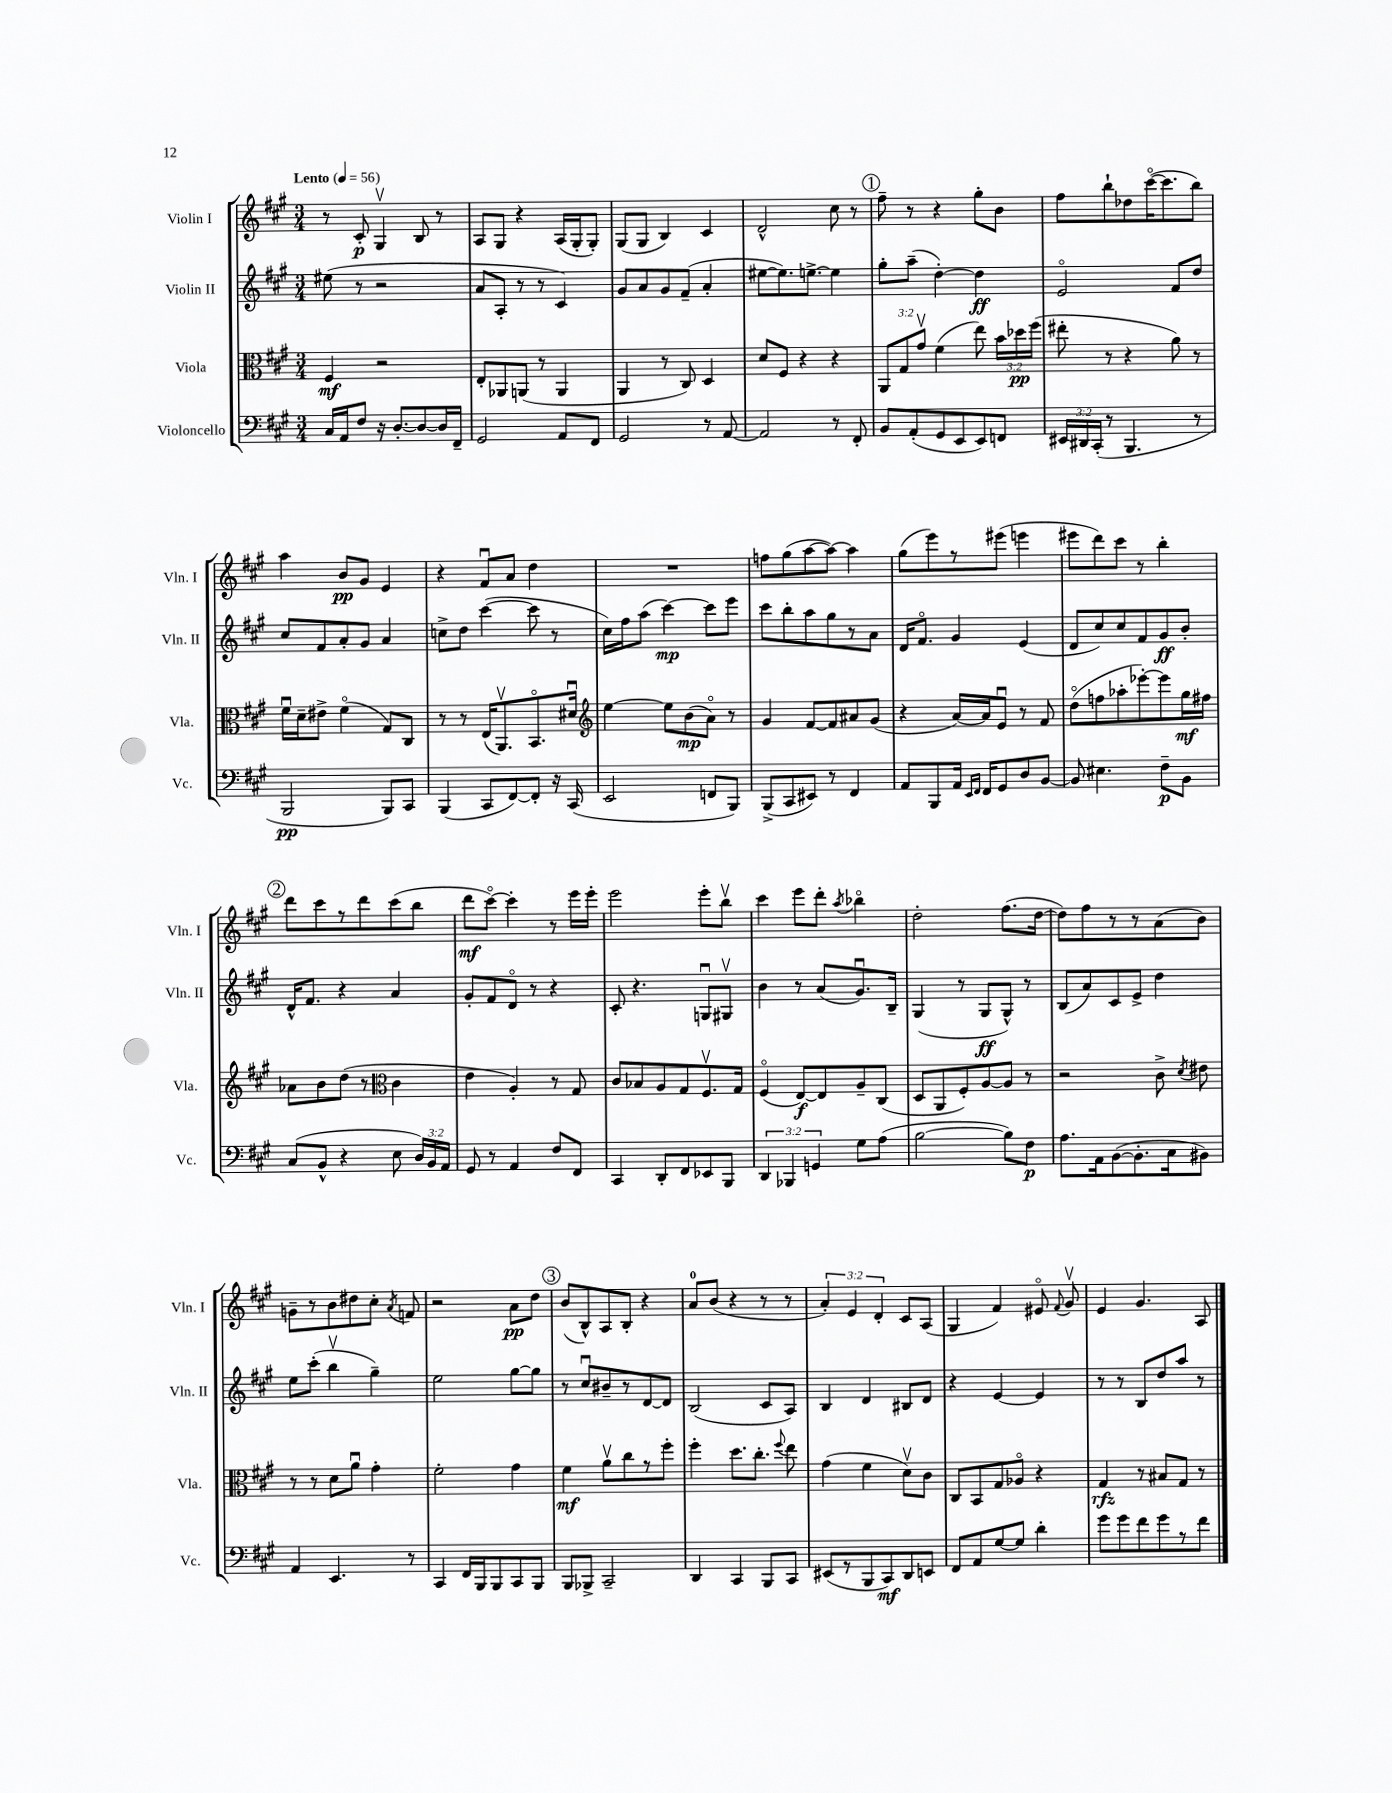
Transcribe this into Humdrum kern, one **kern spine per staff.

**kern	**dynam	**kern	**dynam	**kern	**dynam	**kern	**dynam
*part4	*part4	*part3	*part3	*part2	*part2	*part1	*part1
*staff4	*staff4	*staff3	*staff3	*staff2	*staff2	*staff1	*staff1
*I"Violoncello	*	*I"Viola	*	*I"Violin II	*	*I"Violin I	*
*I'Vc.	*	*I'Vla.	*	*I'Vln. II	*	*I'Vln. I	*
*clefF4	*	*clefC3	*	*clefG2	*	*clefG2	*
*k[f#c#g#]	*	*k[f#c#g#]	*	*k[f#c#g#]	*	*k[f#c#g#]	*
*M3/4	*	*M3/4	*	*M3/4	*	*M3/4	*
*MM56	*	*MM56	*	*MM56	*	*MM56	*
=1	=1	=1	=1	=1	=1	=1	=1
!	!	!	!	!	!	!LO:TX:a:B:t=Lento	!
16C#/LL	.	4F#/	mf	(8ee#X\	.	8r	.
16AA/J	.	.	.	.	.	.	.
8F#/J	.	.	.	8r	.	8c#'/	p
16r	.	2r	.	2r	.	4G#v/	.
[8.D'/L	.	.	.	.	.	.	.
8D/_	.	.	.	.	.	8B/	.
16D/L]	.	.	.	.	.	8r	.
16FF#~/JJ	.	.	.	.	.	.	.
=2	=2	=2	=2	=2	=2	=2	=2
2GG#/	.	8E'/L	.	8a/L	.	8A/L	.
.	.	8AA-X/	.	8A'/J	.	8G#/J	.
.	.	(8AAn/J	.	8r	.	4r	.
.	.	8r	.	8r	.	.	.
8AA/L	.	4AA/	.	4c#/)	.	(16A/LL	.
.	.	.	.	.	.	16G#'/J	.
8FF#/J	.	.	.	.	.	8G#'/J)	.
=3	=3	=3	=3	=3	=3	=3	=3
2GG#/	.	4AA/	.	8g#/L	.	(8G#/L	.
.	.	.	.	8a/	.	8G#/J	.
.	.	8r	.	8g#/	.	4B/)	.
.	.	8C#/)	.	(8f#~/J	.	.	.
8r	.	4D/	.	4a'/	.	4c#/	.
[8AA/	.	.	.	.	.	.	.
=4	=4	=4	=4	=4	=4	=4	=4
2AA/]	.	8d/L	.	[8ee#X\L	.	2d^^/	.
.	.	8F#/J	.	8.ee#\])	.	.	.
.	.	4r	.	.	.	.	.
.	.	.	.	[8.een^\J	.	.	.
8r	.	4r	.	4ee\]	.	8cc#\	.
8FF#'/	.	.	.	.	.	8r	.
!!LO:REH:place=s1:t=1
=5	=5	=5	=5	=5	=5	=5	=5
8BB/L	.	12AA/L	.	8gg#'\L	.	8ff#~\	.
.	.	12G#/	.	.	.	.	.
(8AA'/	.	.	.	(8aa~\J	.	8r	.
.	.	12g#v/J	.	.	.	.	.
8GG#/	.	(4f#\	.	[4dd'\)	.	4r	.
8EE/	.	.	.	.	.	.	.
8EE/)	.	8ee\)	.	4dd\]	ff	8gg#'\L	.
8FFn/J	.	24b\LL	.	.	.	8b\J	.
.	.	24dd-X\	pp	.	.	.	.
.	.	(24ff#\JJ	.	.	.	.	.
=6	=6	=6	=6	=6	=6	=6	=6
24EE#X/LL	.	8ee#X'\	.	2e/	.	8ff#\L	.
24DD#X/	.	.	.	.	.	.	.
(24CC#'/JJ	.	.	.	.	.	.	.
8r	.	8r	.	.	.	8bb`\	.
4.BBB/	.	4r	.	.	.	8dd-X\	.
.	.	.	.	.	.	([16ccc#\K	.
.	.	.	.	.	.	8.ccc#\]	.
.	.	8a\)	.	8f#/L	.	.	.
8r	.	8r	.	8dd/J	.	8bb\J)	.
!!LO:LB:g=z
=7	=7	=7	=7	=7	=7	=7	=7
2BBB/	pp	16f#u\LL	.	8cc#/L	.	4aa\	.
.	.	16d~\J	.	.	.	.	.
.	.	8e#X^\J	.	8f#/	.	.	.
.	.	(4f#\	.	8a'/	.	8b/L	pp
.	.	.	.	8g#/J	.	8g#/J	.
8BBB/L)	.	8G#/L)	.	4a/	.	4e/	.
8CC#/J	.	8C#/J	.	.	.	.	.
=8	=8	=8	=8	=8	=8	=8	=8
(4BBB/	.	8r	.	8ccn^\L	.	4r	.
.	.	8r	.	8dd\J	.	.	.
8CC#/L	.	(16E/KL	.	([4ccc#\	.	8f#u/L	.
.	.	8.AAv/)	.	.	.	.	.
[8FF#/)	.	.	.	.	.	8a/J	.
8FF#'/J]	.	8.BB/	.	8ccc#\]	.	4dd\	.
16r	.	.	.	8r	.	.	.
(16CC#/	.	16d#Xu/Jk	.	.	.	.	.
=9	=9	=9	=9	=9	=9	=9	=9
*	*	*clefG2	*	*	*	*	*
2EE/	.	[4ee\	.	16cc#\LL)	.	2.r	.
.	.	.	.	16ff#\J	.	.	.
.	.	.	.	(8aa\J	.	.	.
.	.	8ee\L]	.	[4ccc#\)	mp	.	.
.	.	(8b\	mp	.	.	.	.
8FFn/L	.	8a\J)	.	8ccc#\L]	.	.	.
8BBB/J)	.	8r	.	8eee\J	.	.	.
=10	=10	=10	=10	=10	=10	=10	=10
(8BBB^/L	.	4g#/	.	8ccc#\L	.	8ffn\L	.
8CC#/	.	.	.	8bb'\	.	(8gg#\	.
8EE#X/J)	.	[8f#/L	.	8aa\	.	[8aa\	.
8r	.	8f#/]	.	8gg#\	.	8aa\J_)	.
4FF#/	.	8a#X/	.	8r	.	4aa\]	.
.	.	(8g#/J	.	8a\J	.	.	.
=11	=11	=11	=11	=11	=11	=11	=11
8AA/L	.	4r	.	16d/KL	.	(8gg#\L	.
.	.	.	.	8.f#/J	.	.	.
8BBB/	.	.	.	.	.	8eee\)	.
16AA/Jk	.	[16a/LL)	.	4g#/	.	8r	.
16qqEE/LL	.	.	.	.	.	.	.
16qqFF#/JJ	.	.	.	.	.	.	.
16FF#/KL	.	16a/J]	.	.	.	.	.
8GG#/	.	8eu/J	.	.	.	(8eee#X\J	.
8D/	.	8r	.	(4e/	.	4eeen\	.
[8BB/J	.	8f#/	.	.	.	.	.
=12	=12	=12	=12	=12	=12	=12	=12
8BB/]	.	(8dd\L	.	8d/L	.	8eee#X\L	.
4.E#X\	.	8ffn\	.	8cc#/)	.	8ddd\)	.
.	.	8aa-X'\	.	8cc#/	.	8ccc#\J	.
.	.	[8eee-X'\)	.	8f#/	.	8r	.
8F#~\L	p	8eee-\]	.	8g#/	ff	4bb'\	.
8BB\J	.	16gg#\L	mf	8b'/J	.	.	.
.	.	16ff#X\JJ	.	.	.	.	.
!!LO:LB:g=z
!!LO:REH:place=s1:t=2
=13	=13	=13	=13	=13	=13	=13	=13
(8C#/L	.	8a-X\L	.	16d^^/KL	.	8ddd\L	.
.	.	.	.	8.f#/J	.	.	.
8BB^^/J	.	8b\	.	.	.	8ccc#\	.
4r	.	(8dd\J	.	4r	.	8r	.
.	.	8r	.	.	.	8ddd\	.
*	*	*clefC3	*	*	*	*	*
8E\	.	4c#\	.	4a/	.	(8ccc#\	.
24D/LL)	.	.	.	.	.	8bb\J	.
24BB/	.	.	.	.	.	.	.
24AA/JJ	.	.	.	.	.	.	.
=14	=14	=14	=14	=14	=14	=14	=14
8GG#/	.	4e\	.	8g#'/L	.	8ddd\L	mf
8r	.	.	.	8f#/	.	[8ccc#\J)	.
4AA/	.	4A'/)	.	8d/J	.	4ccc#'\]	.
.	.	.	.	8r	.	.	.
8F#/L	.	8r	.	4r	.	8r	.
8FF#/J	.	8G#/	.	.	.	16eee\LL	.
.	.	.	.	.	.	16eee'\JJ	.
=15	=15	=15	=15	=15	=15	=15	=15
4CC#/	.	8c#/L	.	8c#'/	.	2eee\	.
.	.	8B-X/	.	4.r	.	.	.
8DD'/L	.	8A/	.	.	.	.	.
8FF#/	.	8G#/	.	.	.	.	.
8EE-X/	.	8.F#v/	.	8Gnu/L	.	8eee'\L	.
8BBB/J	.	.	.	8G#Xv/J	.	8bbv\J	.
.	.	16G#/Jk	.	.	.	.	.
=16	=16	=16	=16	=16	=16	=16	=16
6DD/	.	(4F#/	.	4b\	.	4ccc#\	.
6BBB-X/	.	.	.	.	.	.	.
.	.	[8E/L)	f	8r	.	8eee\L	.
6GGn/	.	.	.	.	.	.	.
.	.	8E/]	.	(8a/L	.	8ddd'\J	.
.	.	.	.	.	.	8qaa/	.
8G#\L	.	8A~/	.	8.g#u/)	.	4bb-X\	.
(8A\J	.	(8C#/J	.	.	.	.	.
.	.	.	.	16B~/Jk	.	.	.
=17	=17	=17	=17	=17	=17	=17	=17
[2B\	.	8D/L	.	(4G#/	.	2dd'\	.
.	.	8AA/	.	.	.	.	.
.	.	8F#'/)	.	8r	.	.	.
.	.	[8A/	.	8G#/L	ff	.	.
8B\L])	.	8A/J]	.	8G#^^/J)	.	(8.ff#\L	.
8F#\J	p	8r	.	8r	.	.	.
.	.	.	.	.	.	[16dd\Jk	.
=18	=18	=18	=18	=18	=18	=18	=18
8.A\L	.	2r	.	(8B/L	.	8dd\L])	.
.	.	.	.	8a/)	.	8ff#\	.
16AA\k	.	.	.	.	.	.	.
([8BB\	.	.	.	8c#/	.	8r	.
8.BB'\]	.	.	.	8e^/J	.	8r	.
.	.	8c#^\	.	4dd\	.	(8a\	.
16C#\k	.	.	.	.	.	.	.
.	.	8qd/	.	.	.	.	.
8BB#X\J)	.	8e#X\	.	.	.	8b\J)	.
!!LO:LB:g=z
=19	=19	=19	=19	=19	=19	=19	=19
4AA/	.	8r	.	8ee\L	.	8gn~\L	.
.	.	8r	.	(8ccc#'\J	.	8r	.
4.EE/	.	8d\L	.	4bbv\	.	8b\	.
.	.	8au\J	.	.	.	8dd#X\	.
.	.	4g#'\	.	4gg#~\)	.	8cc#'\J	.
.	.	.	.	.	.	8qa/	.
8r	.	.	.	.	.	8fn/	.
=20	=20	=20	=20	=20	=20	=20	=20
4CC#/	.	2f#'\	.	2ee\	.	2r	.
16FF#/LL	.	.	.	.	.	.	.
16BBB/J	.	.	.	.	.	.	.
8BBB/	.	.	.	.	.	.	.
8CC#/	.	4g#\	.	[8gg#\L	.	8a\L	pp
8BBB/J	.	.	.	8gg#\J]	.	8dd\J	.
!!LO:REH:place=s1:t=3
=21	=21	=21	=21	=21	=21	=21	=21
8BBB/L	.	4f#\	mf	8r	.	(8b/L	.
8BBB-X^/J	.	.	.	8cc#u/L	.	8B^^/)	.
2CC#~/	.	8av\L	.	8b#X~/	.	8A/	.
.	.	8cc#\	.	8r	.	8B'/J	.
.	.	8r	.	[8d/	.	4r	.
.	.	8ff#'\J	.	8d/J]	.	.	.
=22	=22	=22	=22	=22	=22	=22	=22
4DD/	.	4ff#'\	.	(2B/	.	8a/L	.
.	.	.	.	.	.	(8b/J	.
4CC#/	.	8.dd\L	.	.	.	4r	.
.	.	8.cc#'\J	.	.	.	.	.
8BBB/L	.	.	.	8c#/L	.	8r	.
.	.	8qqff#/	.	.	.	.	.
8CC#/J	.	8ee\	.	8A/J)	.	8r	.
=23	=23	=23	=23	=23	=23	=23	=23
(8EE#X/L	.	(4g#\	.	4B/	.	6a'/)	.
8r	.	.	.	.	.	.	.
.	.	.	.	.	.	6e/	.
8BBB/	.	4f#\	.	4d/	.	.	.
.	.	.	.	.	.	6d'/	.
8CC#/)	mf	.	.	.	.	.	.
8DD/	.	8dv\L)	.	8B#X/L	.	8c#/L	.
8EEn/J	.	8c#\J	.	8d/J	.	(8A/J	.
=24	=24	=24	=24	=24	=24	=24	=24
8FF#/L	.	8C#/L	.	4r	.	4G#/	.
8AA/	.	8BB/	.	.	.	.	.
[8G#/	.	8G#/	.	[4e/	.	4f#/)	.
8G#/J]	.	8A-X/J	.	.	.	.	.
4d'\	.	4r	.	4e/]	.	8e#X/	.
.	.	.	.	.	.	8qqf#/	.
.	.	.	.	.	.	8g#v/	.
=25	=25	=25	=25	=25	=25	=25	=25
8g#\L	.	4G#/	rfz	8r	.	4e/	.
8g#\	.	.	.	8r	.	.	.
8f#\	.	8r	.	8B/L	.	4.g#/	.
8g#\	.	8B#X/L	.	8dd/	.	.	.
8r	.	8G#/J	.	8aa/J	.	.	.
8f#\J	.	8r	.	8r	.	8A/	.
==	==	==	==	==	==	==	==
*-	*-	*-	*-	*-	*-	*-	*-
